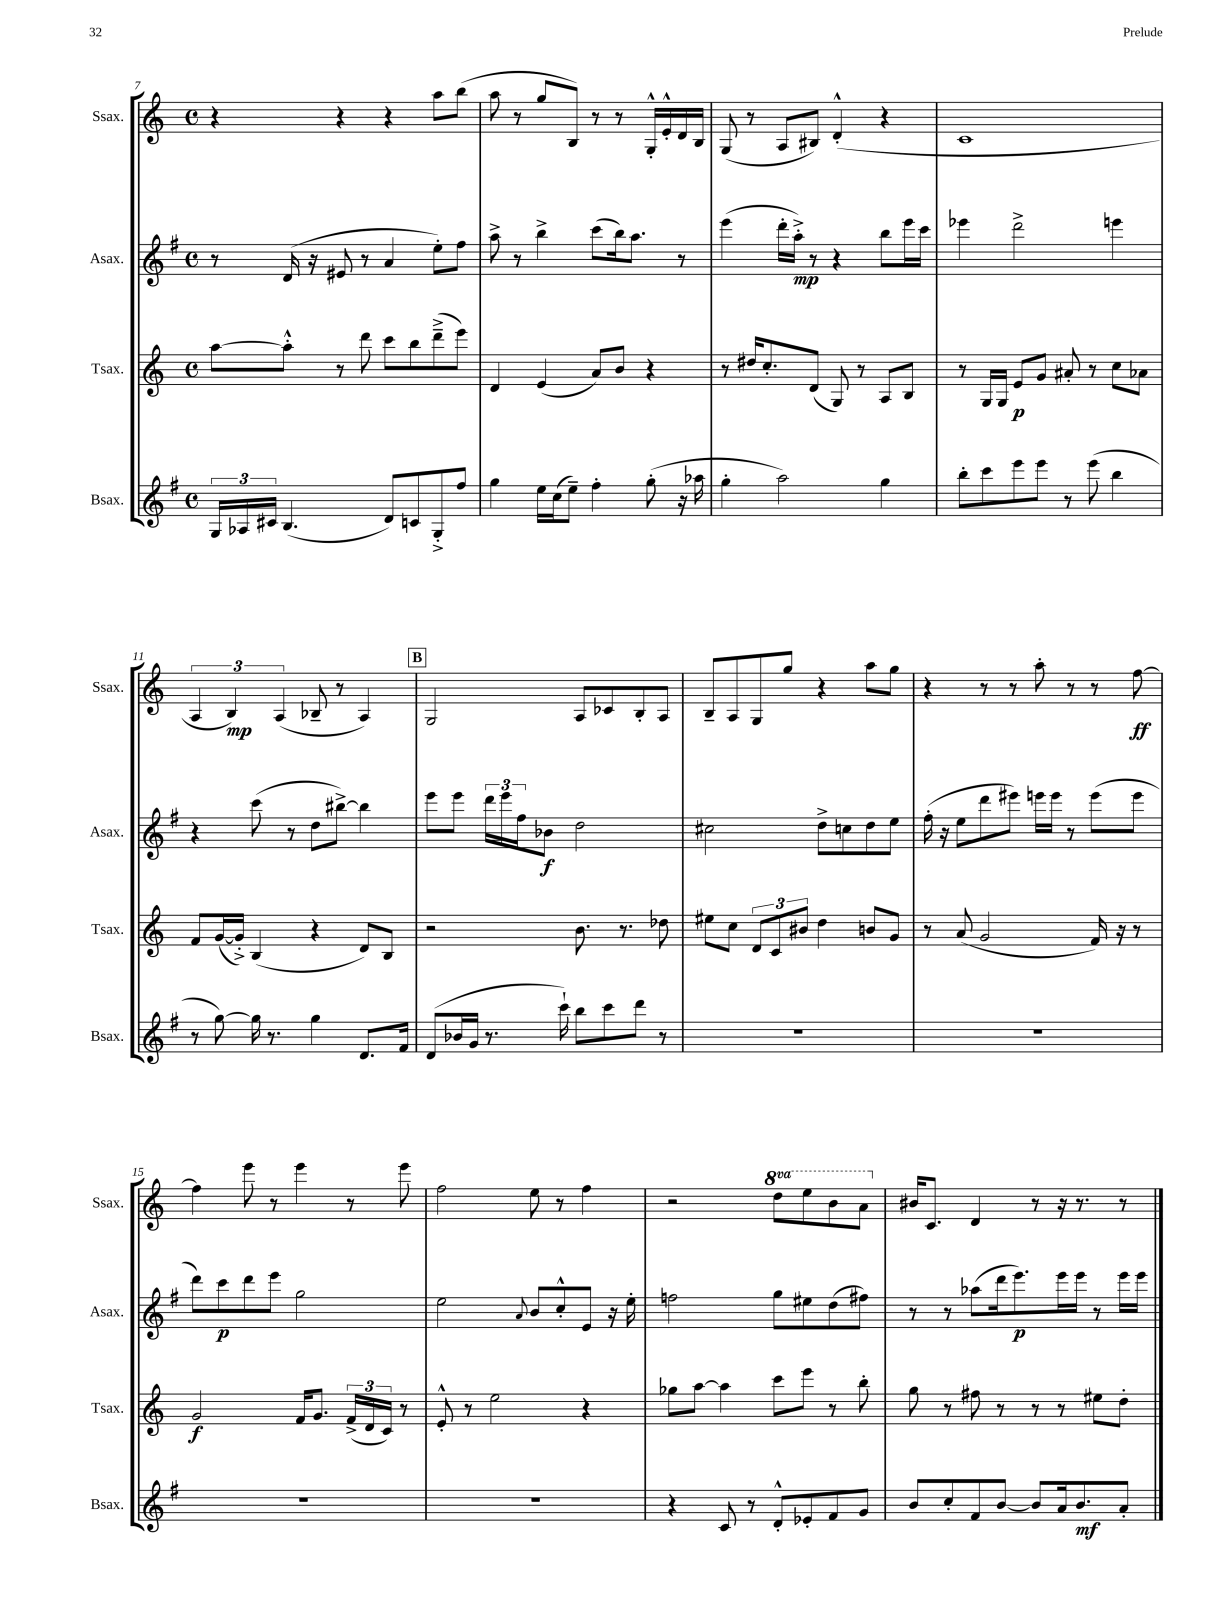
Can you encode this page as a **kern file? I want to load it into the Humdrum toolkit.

**kern	**dynam	**kern	**dynam	**kern	**dynam	**kern	**dynam
*part4	*part4	*part3	*part3	*part2	*part2	*part1	*part1
*staff4	*staff4	*staff3	*staff3	*staff2	*staff2	*staff1	*staff1
*I"Bsax.	*	*I"Tsax.	*	*I"Asax.	*	*I"Ssax.	*
*I'Bsax.	*	*I'Tsax.	*	*I'Asax.	*	*I'Ssax.	*
*clefG2	*	*clefG2	*	*clefG2	*	*clefG2	*
*k[f#]	*	*k[]	*	*k[f#]	*	*k[]	*
*M4/4	*	*M4/4	*	*M4/4	*	*M4/4	*
*met(c)	*	*met(c)	*	*met(c)	*	*met(c)	*
=7	=7	=7	=7	=7	=7	=7	=7
24G/LL	.	[8aa\L	.	8r	.	4r	.
24A-X/	.	.	.	.	.	.	.
24c#X/JJ	.	.	.	.	.	.	.
(4.B/	.	8aa'^^\J]	.	(16d/	.	.	.
.	.	.	.	16r	.	.	.
.	.	8r	.	8e#X/	.	4r	.
.	.	8ddd\	.	8r	.	.	.
8d/L)	.	8ccc\L	.	4a/	.	4r	.
8cn/	.	8bb\	.	.	.	.	.
8G'^/	.	(8ddd~^\	.	8ee'\L)	.	8aa\L	.
8ff#/J	.	8eee\J)	.	8ff#\J	.	(8bb\J	.
=8	=8	=8	=8	=8	=8	=8	=8
4gg\	.	4d/	.	8aa^\	.	8aa\	.
.	.	.	.	8r	.	8r	.
16ee\LL	.	(4e/	.	4bb^\	.	8gg/L	.
(16cc\J	.	.	.	.	.	.	.
8ee~\J)	.	.	.	.	.	8B/J)	.
4ff#'\	.	8a/L)	.	(8ccc\L	.	8r	.
.	.	8b/J	.	16bb\k)	.	8r	.
.	.	.	.	8.aa\J	.	.	.
(8gg'\	.	4r	.	.	.	16G'^^/LL	.
.	.	.	.	.	.	16e'^^/	.
16r	.	.	.	8r	.	16d/	.
16aa-X\	.	.	.	.	.	16B/JJ	.
=9	=9	=9	=9	=9	=9	=9	=9
4gg'\	.	8r	.	(4eee\	.	(8G/	.
.	.	16dd#X/KL	.	.	.	8r	.
.	.	8.cc'/	.	.	.	.	.
2aa\)	.	.	.	16ddd'\LL	.	8A/L	.
.	.	.	.	16aa'^\JJ)	mp	.	.
.	.	(8d/J	.	8r	.	8B#X/J)	.
.	.	8G/)	.	4r	.	(4d'^^/	.
.	.	8r	.	.	.	.	.
4gg\	.	8A/L	.	8bb\L	.	4r	.
.	.	8B/J	.	16eee\L	.	.	.
.	.	.	.	16ccc\JJ	.	.	.
=10	=10	=10	=10	=10	=10	=10	=10
8bb'\L	.	8r	.	4eee-X\	.	1c	.
8ccc\	.	16G/LL	.	.	.	.	.
.	.	16G/JJ	.	.	.	.	.
8eee\	.	8e/L	p	2ddd^\	.	.	.
8eee\J	.	8g/J	.	.	.	.	.
8r	.	8a#X'/	.	.	.	.	.
(8eee\	.	8r	.	.	.	.	.
4bb\	.	8cc\L	.	4eeen\	.	.	.
.	.	8a-X\J	.	.	.	.	.
!!LO:LB:g=z
=11	=11	=11	=11	=11	=11	=11	=11
8r	.	8f/L	.	4r	.	6A/	.
[8gg\)	.	([16g/L	.	.	.	.	.
.	.	.	.	.	.	6B/)	mp
.	.	16g'^/JJ])	.	.	.	.	.
16gg\]	.	(4B/	.	(8ccc\	.	.	.
8.r	.	.	.	.	.	.	.
.	.	.	.	.	.	(6A/	.
.	.	.	.	8r	.	.	.
4gg\	.	4r	.	8dd\L	.	8B-X~/	.
.	.	.	.	[8bb#X^\J)	.	8r	.
8.d/L	.	8d/L)	.	4bb#\]	.	4A/)	.
.	.	8B/J	.	.	.	.	.
16f#/Jk	.	.	.	.	.	.	.
!!LO:REH:place=s1:t=B
=12	=12	=12	=12	=12	=12	=12	=12
(8d/L	.	2r	.	8eee\L	.	2G/	.
16b-X/L	.	.	.	8eee\J	.	.	.
16g/JJ	.	.	.	.	.	.	.
8.r	.	.	.	24ddd\LL	.	.	.
.	.	.	.	24eee\	.	.	.
.	.	.	.	24ff#\J	.	.	.
.	.	.	.	8b-X\J	f	.	.
16ccc`\)	.	.	.	.	.	.	.
8bb\L	.	8.b\	.	2dd\	.	8A/L	.
8ccc\	.	.	.	.	.	8c-X/	.
.	.	8.r	.	.	.	.	.
8ddd\J	.	.	.	.	.	8B'/	.
8r	.	8dd-X\	.	.	.	8A/J	.
=13	=13	=13	=13	=13	=13	=13	=13
1r	.	8ee#X\L	.	2cc#X\	.	8B~/L	.
.	.	8cc\J	.	.	.	8A/	.
.	.	12d/L	.	.	.	8G/	.
.	.	12c/	.	.	.	.	.
.	.	.	.	.	.	8gg/J	.
.	.	12b#X/J	.	.	.	.	.
.	.	4dd\	.	8dd^\L	.	4r	.
.	.	.	.	8ccn\	.	.	.
.	.	8bn/L	.	8dd\	.	8aa\L	.
.	.	8g/J	.	8ee\J	.	8gg\J	.
=14	=14	=14	=14	=14	=14	=14	=14
1r	.	8r	.	(16ff#'\	.	4r	.
.	.	.	.	16r	.	.	.
.	.	(8a/	.	8ee\L	.	.	.
.	.	2g/	.	8ddd\	.	8r	.
.	.	.	.	8eee#X\J)	.	8r	.
.	.	.	.	16eeen\LL	.	8aa'\	.
.	.	.	.	16eee\JJ	.	.	.
.	.	.	.	8r	.	8r	.
.	.	16f/)	.	(8eee\L	.	8r	.
.	.	16r	.	.	.	.	.
.	.	8r	.	8eee\J	.	[8ff\	ff
!!LO:LB:g=z
=15	=15	=15	=15	=15	=15	=15	=15
1r	.	2g/	f	8ddd\L)	.	4ff\]	.
.	.	.	.	8ccc\	p	.	.
.	.	.	.	8ddd\	.	8eee\	.
.	.	.	.	8eee\J	.	8r	.
.	.	16f/KL	.	2gg\	.	4eee\	.
.	.	8.g/J	.	.	.	.	.
.	.	(24f^/LL	.	.	.	8r	.
.	.	24d/	.	.	.	.	.
.	.	24c/JJ)	.	.	.	.	.
.	.	8r	.	.	.	8eee\	.
=16	=16	=16	=16	=16	=16	=16	=16
1r	.	8e'^^/	.	2ee\	.	2ff\	.
.	.	8r	.	.	.	.	.
.	.	2ee\	.	.	.	.	.
.	.	.	.	8qqa/	.	.	.
.	.	.	.	8b/L	.	8ee\	.
.	.	.	.	8cc'^^/	.	8r	.
.	.	4r	.	8e/J	.	4ff\	.
.	.	.	.	16r	.	.	.
.	.	.	.	16ee'\	.	.	.
=17	=17	=17	=17	=17	=17	=17	=17
4r	.	8gg-X\L	.	2ffn\	.	2r	.
.	.	[8aa\J	.	.	.	.	.
8c/	.	4aa\]	.	.	.	.	.
8r	.	.	.	.	.	.	.
*	*	*	*	*	*	*8va	*
8d'^^/L	.	8ccc\L	.	8gg\L	.	8ddd\L	.
8e-X'/	.	8eee\J	.	8ee#X\	.	8eee\	.
8f#/	.	8r	.	(8dd\	.	8bb\	.
8g/J	.	8bb'\	.	8ff#X\J)	.	8aa\J	.
=18	=18	=18	=18	=18	=18	=18	=18
*	*	*	*	*	*	*X8va	*
8b/L	.	8gg\	.	8r	.	16b#X/KL	.
.	.	.	.	.	.	8.c/J	.
8cc'/	.	8r	.	8r	.	.	.
8f#/	.	8ff#X\	.	(8aa-X\L	.	4d/	.
[8b/J	.	8r	.	16ddd\k	.	.	.
.	.	.	.	8.eee\)	p	.	.
8b/L]	.	8r	.	.	.	8r	.
16a/k	.	8r	.	16eee\L	.	16r	.
8.b/	mf	.	.	16eee\JJ	.	8.r	.
.	.	8ee#X\L	.	8r	.	.	.
8a'/J	.	8dd'\J	.	16eee\LL	.	8r	.
.	.	.	.	16eee\JJ	.	.	.
==	==	==	==	==	==	==	==
*-	*-	*-	*-	*-	*-	*-	*-
